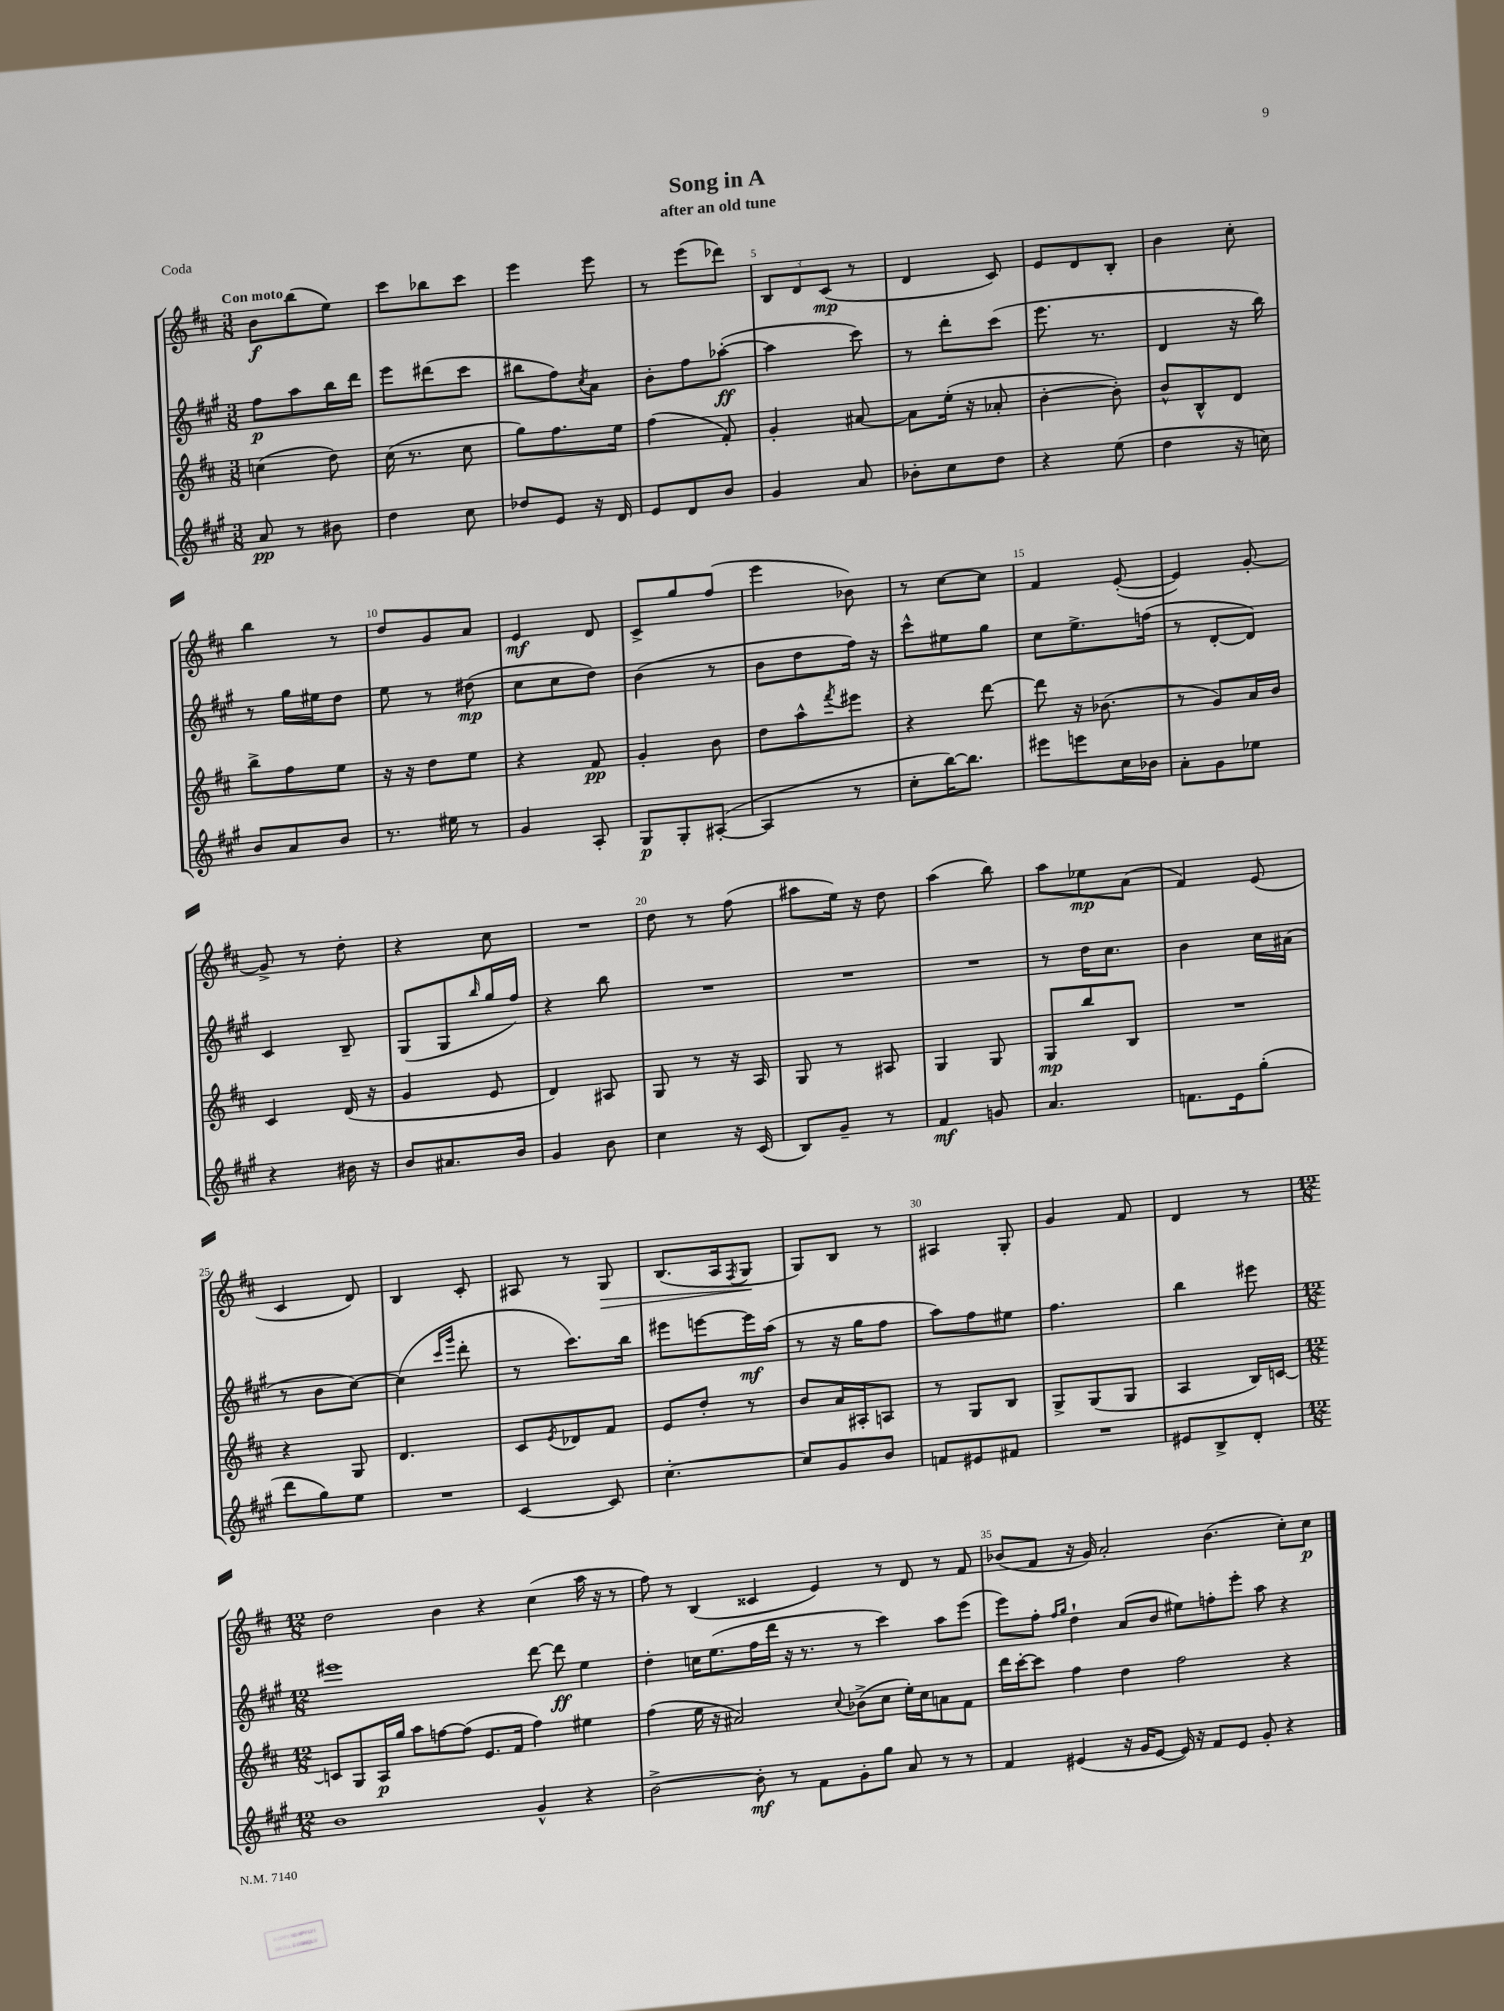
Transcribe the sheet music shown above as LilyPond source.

\header { title = "Song in A" subtitle = "after an old tune" piece = "Coda" }
<<
\new StaffGroup <<
\new Staff = "s0" {
    \clef treble \key d \major \numericTimeSignature \time 3/8 \tempo "Con moto"
    b'8\f b''8( e''8) |
    cis'''8 bes''8 cis'''8 |
    e'''4 e'''8 |
    r8 e'''8( des'''8) |
    \tuplet 3/2 { b8 d'8 cis'8\mp( } r8 |
    d'4 cis'8) |
    e'8 d'8 b8-. |
    b'4 cis''8-. |
    b''4 r8 |
    d''8 g'8 a'8 |
    e'4\mf d'8 |
    cis'8-> g''8 fis''8( |
    e'''4 bes'8) |
    r8 cis''8~ cis''8 |
    fis'4 e'8~-.( |
    e'4) g'8~-. |
    g'8-> r8 d''8-. |
    r4 cis''8 |
    R4. |
    d''8 r8 fis''8( |
    ais''8 e''16) r16 d''8 |
    a''4( b''8) |
    a''8 ees''8\mp a'8( |
    fis'4) e'8( |
    cis'4 d'8) |
    b4 cis'8-. |
    ais8 r8 g8\> |
    b8.( a16 \acciaccatura { fis8 } g8\! |
    g8) b8 r8 |
    ais4 g8-. |
    g'4 fis'8 |
    d'4 r8 |
    \numericTimeSignature \time 12/8 d''2 b'4 r4 cis''4( a''16 r16 r8 |
    fis''8) r8 b4( cisis'4 e'4) r8 d'8 r8 fis'8 |
    bes'8( fis'8 r16 g'16) a'2-. bes'4.( cis''8-.) cis''8\p \bar "|." |
}
\new Staff = "s1" {
    \clef treble \key a \major \numericTimeSignature \time 3/8
    fis''8\p a''8 b''16 d'''16 |
    e'''8 dis'''8( cis'''8 |
    bis''8 fis''8) \acciaccatura { cis''8 } a'8 |
    b'8-. fis''8 aes''8~-.\ff( |
    aes''4 cis'''8) |
    r8 d'''8-. cis'''8( |
    e'''8. r8. |
    d'4 r16 b''16) |
    r8 gis''16 eis''16 d''8 |
    e''8 r8 dis''8\mp( |
    cis''8 cis''8 d''8) |
    b'4( r8 |
    b'8 d''8 fis''16) r16 |
    cis'''8-^ eis''8 gis''8 |
    cis''8 e''8.-> f''16( |
    r8 d'8~-. d'8) |
    cis'4 b8-- |
    gis8( gis8 \grace { b''16 } gis''16 fis''16) |
    r4 b''8 |
    R4. |
    R4. |
    R4. |
    r8 d''16 cis''8. |
    b'4 cis''16 ais'16( |
    r8 b'8 cis''8~) |
    cis''4( \grace { cis'''16 gis'''16 } d'''8-. |
    r8 cis'''8.) b''16 |
    eis'''8 e'''8~ e'''16\mf a''16( |
    r8 r16 gis''16 fis''8 |
    a''8) fis''8 eis''8 |
    fis''4. |
    b''4 eis'''8 |
    \numericTimeSignature \time 12/8 eis'''1 d'''8~ d'''8\ff e''4 |
    d''4-. c''16 e''8.( fis''16 d'''16 r16 r8. r8 cis'''4) a''8 e'''8( |
    e'''8) fis''8-. \grace { fis''16 gis''16 } d''4-! a'8( b'8 eis''8) f''8-. e'''8-. a''8 r4 \bar "|." |
}
\new Staff = "s2" {
    \clef treble \key d \major \numericTimeSignature \time 3/8
    c''4( d''8) |
    cis''16( r8. cis''8 |
    g''8) fis''8. e''16 |
    fis''4( fis'8-.) |
    g'4-. ais'8~ |
    ais'8 e''16-.( r16 aes'8-. |
    b'4~-. b'8-.) |
    b'8-^ b8-^ d'8 |
    b''8-> fis''8 e''8 |
    r16 r16 d''8 e''8 |
    r4 fis'8\pp |
    g'4-. b'8 |
    d''8 a''8-^ \acciaccatura { fis'''8 } eis'''8 |
    r4 d'''8~ |
    d'''8 r16 bes'8.( |
    r8 g'8) a'16 b'16 |
    cis'4 d'16( r16 |
    g'4 e'8 |
    d'4) ais8 |
    g8 r8 r16 a16 |
    g8 r8 ais8 |
    g4 g8 |
    g8\mp b''8 b8 |
    R4. |
    r4 g8 |
    d'4. |
    cis'8 \acciaccatura { e'8 } des'8 fis'8 |
    e'8 d''8-. r8 |
    b'8 a'16 ais16-. a8 |
    r8 g8 b8 |
    g8-> g8( g8 |
    a4 b16) c'16~ |
    \numericTimeSignature \time 12/8 c'8 g8 a16\p g''16 a''8 f''8~ f''8( e'8. fis'16 f''4) eis''4 |
    fis''4( e''16 r16 ais'2) \appoggiatura { cis''8 } bes'8->( cis''8 e''16-.) cis''16 a'8 fis'8 |
    d'''16 cis'''16~-. cis'''8 fis''4 d''4 fis''2 r4 \bar "|." |
}
\new Staff = "s3" {
    \clef treble \key a \major \numericTimeSignature \time 3/8
    a'8\pp r8 bis'8 |
    d''4 cis''8 |
    des''8 e'8 r16 d'16 |
    e'8 d'8 b'8 |
    gis'4 a'8 |
    bes'8-. cis''8 d''8 |
    r4 e''8( |
    d''4 r16 c''16) |
    b'8 a'8 b'8 |
    r8. eis''16 r8 |
    gis'4 a8-. |
    gis8\p gis8-. ais8~-.( |
    ais4 r8 |
    cis''8-. b''16~) b''8. |
    eis'''8 e'''8 cis''16 bes'16 |
    a'8-. gis'8 ees''8 |
    r4 bis'16 r16 |
    b'8 ais'8. b'16 |
    gis'4 b'8 |
    cis''4 r16 cis'16( |
    b8) gis'8-- r8 |
    fis'4\mf g'8 |
    a'4. |
    f'8. e'16 gis''8-.( |
    d'''8 gis''8) e''8 |
    R4. |
    cis'4~ cis'8 |
    cis''4.~-. |
    cis''8 gis'8 b'8 |
    f'8 eis'8 fis'8 |
    R4. |
    eis'8 b8-> d'8-. |
    \numericTimeSignature \time 12/8 b'1 gis'4-^ r4 |
    b'2~-> b'8-.\mf r8 fis'8 gis'8-. gis''8 a'8 r8 r8 |
    fis'4 eis'4( r16 gis'16 eis'8~ eis'16) r16 fis'8 eis'8 gis'8-. r4 \bar "|." |
}
>>
>>
\layout { \context { \Score \override BarNumber.break-visibility = ##(#f #t #t) barNumberVisibility = #(every-nth-bar-number-visible 5) } }
